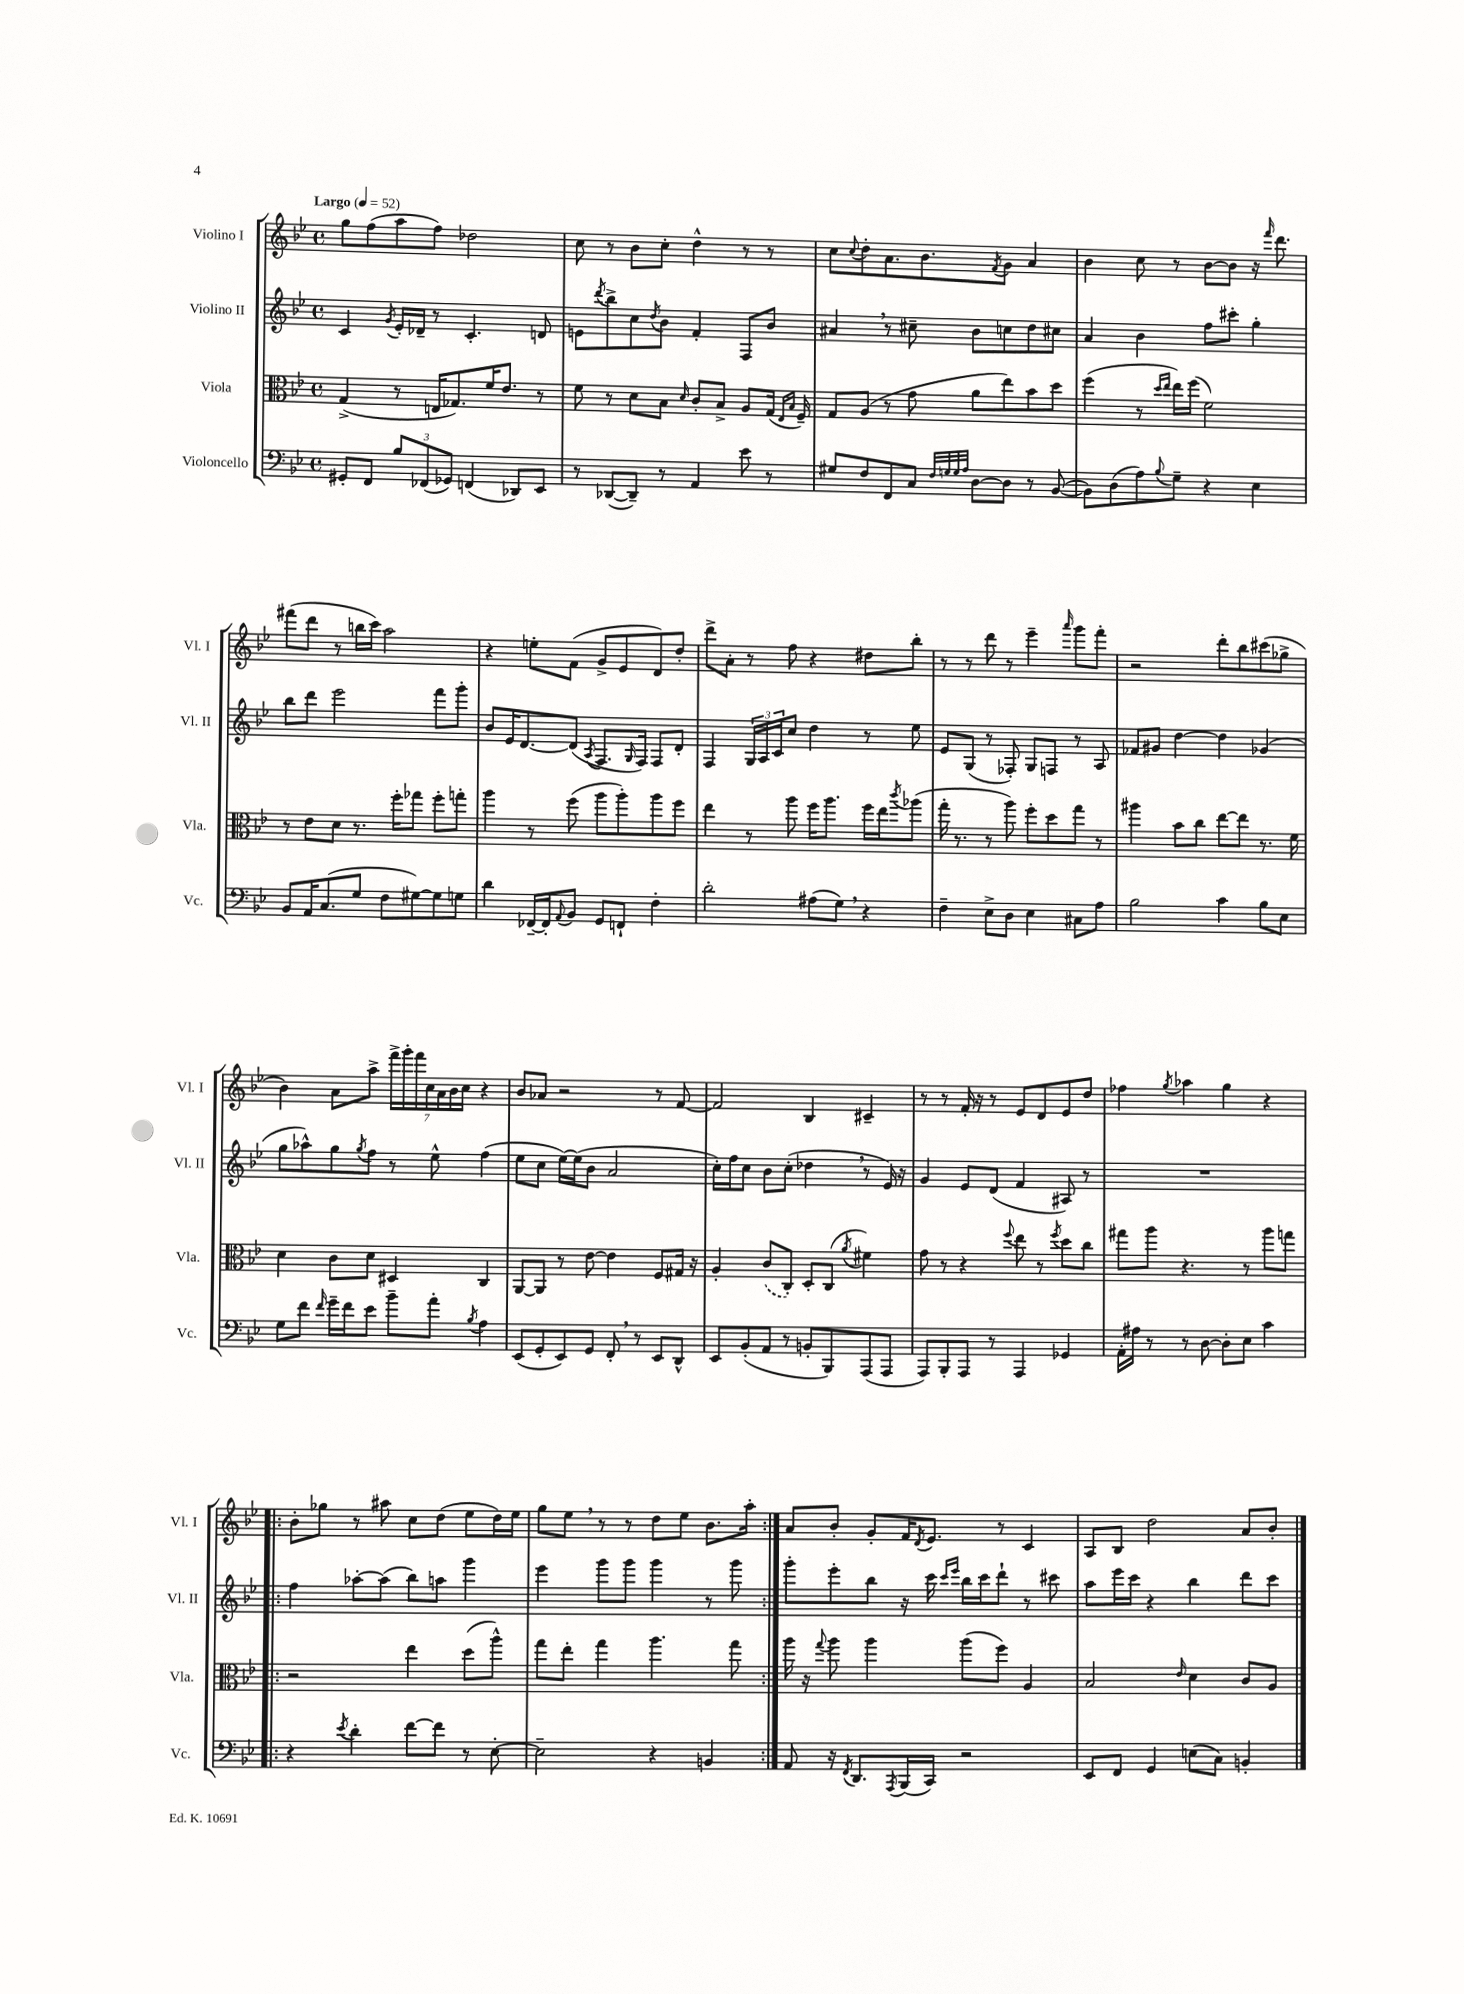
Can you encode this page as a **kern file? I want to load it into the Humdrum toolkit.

**kern	**kern	**kern	**kern
*staff4	*staff3	*staff2	*staff1
*clefF4	*clefC3	*clefG2	*clefG2
*k[b-e-]	*k[b-e-]	*k[b-e-]	*k[b-e-]
*M4/4	*M4/4	*M4/4	*M4/4
*met(c)	*met(c)	*met(c)	*met(c)
*MM52	*MM52	*MM52	*MM52
8GG#'/L	(4G^/	4c/	8gg\L
8FF/J	.	.	(8ff\
.	.	8qg/	.
12B-/L	8r	16e-'/LL	8aa\
.	.	16d-~/JJ	.
(12FF-/	.	.	.
.	16E/LK	8r	8ff\J)
12GG-/J)	.	.	.
.	8.G-/)	.	.
(4FF/	.	4.c'/	2dd-\
.	16f/K	.	.
.	8.e-/J	.	.
8DD-/L)	.	.	.
8EE-/J	8r	8d/	.
=	=	=	=
8r	8f\	8e\L	8cc\
.	.	8qddd/	.
([8DD-/L	8r	8bb-^\	8r
8DD-~/]J)	8d\L	8cc\	8b-\L
.	.	8qdd/	.
8r	8B-\J	8b-\J	8cc'\J
.	16qqd/	.	.
4AA/	8c'/L	4f'/	4dd^^\
.	8B-^/J	.	.
8e-\	8A/L	8F/L	8r
8r	(16G/Jk	8b-/J	8r
.	16qqE-/LL	.	.
.	16qqB-/JJ	.	.
.	16F~/)	.	.
=	=	=	=
8G#/L	8G/L	4a#/	8cc\L
.	.	.	8qqcc/
8F/	(8A/J	.	8dd'\
8FF/	8r	8r	8.a\
8C/J	8g\	8cc#~\	.
.	.	.	8.b-\
32qqF/LLL	.	.	.
32qqG/	.	.	.
32qqG/	.	.	.
32qqA/JJJ	.	.	.
[8D\L	8a\L	8b-\L	.
.	.	.	8qf/
8D\]J	8ee-\)	8cc\	8g\J
8r	8b-\	8dd\	4a/
([8BB-/	8dd\J	8cc#\J	.
=	=	=	=
8BB-\]L)	(4ff\	4a/	4b-\
(8D\	.	.	.
8A\)	8r	4b-\	8cc\
.	16qqdd/LL	.	.
8qqB-/	16qqee-/JJ	.	.
8G~\J	16ee-\LL)	.	8r
.	(16ff\JJ	.	.
4r	2f\)	8ff\L	[8b-\L
.	.	8ccc#'\J	8b-\]J
4E-\	.	4gg'\	16r
.	.	.	16qqfff/
.	.	.	8.ddd\
=	=	=	=
8BB-/L	8r	8bb-\L	(8fff#\L
16AA/K	8e-\L	8ddd\J	8ddd\J
(8.C/	.	.	.
.	8d\J	2eee-\	8r
8G/J	8.r	.	16bb\LL
.	.	.	16ccc\JJ)
8F\L	.	.	2aa\
.	16ff'\LK	.	.
[8G#\)	8gg-\J	.	.
8G#\]	8ff'\L	8fff\L	.
8G\J	8gg'\J	8ggg'\J	.
=	=	=	=
4d\	4aa\	8b-/L	4r
.	.	16e-/K	.
.	.	[8.d/	.
[16FF-~/LL	8r	.	8ee'\L
16FF-'/]J	.	.	.
8qqAA/	.	.	.
8BB-/J	(8ff\	(8d/]J	(8f\J
.	.	8qA/	.
8GG/L	8aa\L	8.F/L	8g^/L
8FF`/J	8aa'\)	.	8e-/
.	.	16qqG/	.
.	.	16F/Jk)	.
4F'\	8aa\	8F/L	8d/)
.	8ff\J	8d'/J	8dd'/J
=	=	=	=
2d'\	4ee-\	4F/	8ddd^\L
.	.	.	8a'\J
.	8r	24G/LL	8r
.	.	24A/	.
.	.	24c/J	.
.	8aa\	8cc/J	8ff\
(8A#\L	16ff\LK	4dd\	4r
.	8.aa\J	.	.
8G\J)	.	.	.
4r	16ff\LL	8r	8dd#\L
.	16ee-\J	.	.
.	8qccc/	.	.
.	(8aa-\J	8ee-\	8bb-'\J
=	=	=	=
4F~\	16gg'\	8e-/L	8r
.	8.r	.	.
.	.	(8G/J	8r
8E-^\L	8r	8r	8ddd\
8D\J	8aa\)	8F-'/)	8r
4E-\	8ff'\L	8G/L	4eee-~\
.	8dd\	8F/J	.
.	.	.	16qqaaa/
8C#\L	8gg\J	8r	8ggg\L
8A\J	8r	8A/	8fff'\J
=	=	=	=
2B-\	4aa#\	8f-/L	2r
.	.	8g#/J	.
.	8b-\L	[4dd\	.
.	8cc\J	.	.
4c\	[8ee-\L	4dd\]	8ddd'\L
.	8ee-\]J	.	8bb-\
8B-\L	8.r	(4g-/	(8ccc#\
8E-\J	.	.	8gg-^\J
.	16f\	.	.
=	=	=	=
8G\L	4d\	8gg\L	4b-\)
8f\J	.	8aa-^^\)	.
16qqf/	.	.	.
16g~\LL	8c\L	8gg\	8a\L
16f\J	.	.	.
.	.	8qgg/	.
8e-\J	8d\J	8ff\J	8aa^\J
8b-~\L	4D#/	8r	28fff^\LL
.	.	.	28ggg'\
.	.	.	28fff\
.	.	.	28cc\
8a'\J	.	8ee-^^\	.
.	.	.	28a\
.	.	.	28b-\
.	.	.	28cc\JJ
8qB-/	.	.	.
4A\	4C/	(4ff\	4r
=	=	=	=
(8EE-/L	[8AA/L	8ee-\L	8b-/L
8GG'/	8AA/]J	8cc\J	8a-/J
8EE-/)	8r	[16ee-\LL)	2r
.	.	(16ee-\]J	.
8GG/J	[8e-\	8b-\J	.
8FF'/	4e-\]	2a/	.
8r	.	.	.
8EE-/L	8F/L	.	8r
8DD^^/J	16G#/Jk	.	[8f/
.	16r	.	.
=	=	=	=
8EE-/L	4A'/	16cc'\LL)	2f/]
.	.	16ff\J	.
(8BB-'/	.	8cc\J	.
8AA/J	(8c/L	8b-\L	.
8r	8C'/J)	(8cc'\J	.
8BB'/L	8D'/L	4dd-\	4B-/
8BBB-/)	(8C/J	.	.
.	8qa/	.	.
(8AAA/	4f#\)	8r	4c#~/
8AAA/J	.	16e-/)	.
.	.	16r	.
=	=	=	=
8AAA/L)	8g\	4g/	8r
8BBB-'/	8r	.	8r
8AAA/J	4r	8e-/L	16f'/
.	.	.	16r
8r	.	(8d/J	8r
.	8qqff/	.	.
4AAA/	8ee-\	4f/	8e-/L
.	8r	.	8d/
.	8qff/	.	.
4GG-/	8dd\L	8A#/)	8e-/
.	8cc\J	8r	8dd/J
=	=	=	=
16AA'\LL	8gg#\L	1r	4ff-\
16A#\JJ	.	.	.
8r	8aa\J	.	.
.	.	.	8qgg/
8r	4.r	.	4aa-\
[8D\	.	.	.
8D'\]L	.	.	4gg\
8E-\J	8r	.	.
4c\	8aa\L	.	4r
.	8gg\J	.	.
=!|:	=!|:	=!|:	=!|:
4r	2r	4ff\	8b-'\L
.	.	.	8gg-\J
8qe-/	.	.	.
4d'\	.	[8aa-'\L	8r
.	.	(8aa-\]J	8aa#\
[8f\L	4ee-\	8bb-\L)	8cc\L
8f\]J	.	8aa\J	(8dd\J
8r	(8dd\L	4ggg\	8ee-\L
[8E-'\	8aa^^\J)	.	16dd\L)
.	.	.	16ee-\JJ
=	=	=	=
2E-~\]	8gg\L	4eee-\	8gg\L
.	8ee-'\J	.	8ee-\J
.	4gg\	8ggg\L	8r
.	.	8ggg\J	8r
4r	4.aa\	4ggg\	8dd\L
.	.	.	8ee-\J
4BB/	.	8r	8.b-\L
.	8gg\	8ggg\	.
.	.	.	16aa'\Jk
=:|!	=:|!	=:|!	=:|!
8AA/	16aa\	8ggg'\L	8a/L
.	16r	.	.
.	8qqgg/	.	.
16r	8aa\	8eee-'\	8b-'/J
8qFF/	.	.	.
8.DD/L	.	.	.
.	4aa\	8bb-\J	8g'/L
8qAAA/	.	.	.
(16BBB-/L	.	16r	16f/K
.	.	.	8qd/
16CC/JJ)	.	16ccc\	8.e-/J
.	.	16qqccc/LL	.
.	.	16qqeee-/JJ	.
2r	(8aa\L	16bb-\LL	.
.	.	16ccc\J	.
.	8ff\J)	8ddd`\J	8r
.	4A/	8r	4c/
.	.	8ccc#\	.
=	=	=	=
8EE-/L	2B-/	8aa\L	8A/L
8FF/J	.	16eee-\L	8B-/J
.	.	16ccc\JJ	.
4GG/	.	4r	2dd\
.	16qqe-/	.	.
(8E\L	4d\	4bb-\	.
8C\J)	.	.	.
4BB'/	8c/L	8ddd\L	8a/L
.	8A/J	8ccc\J	8b-'/J
==	==	==	==
*-	*-	*-	*-
